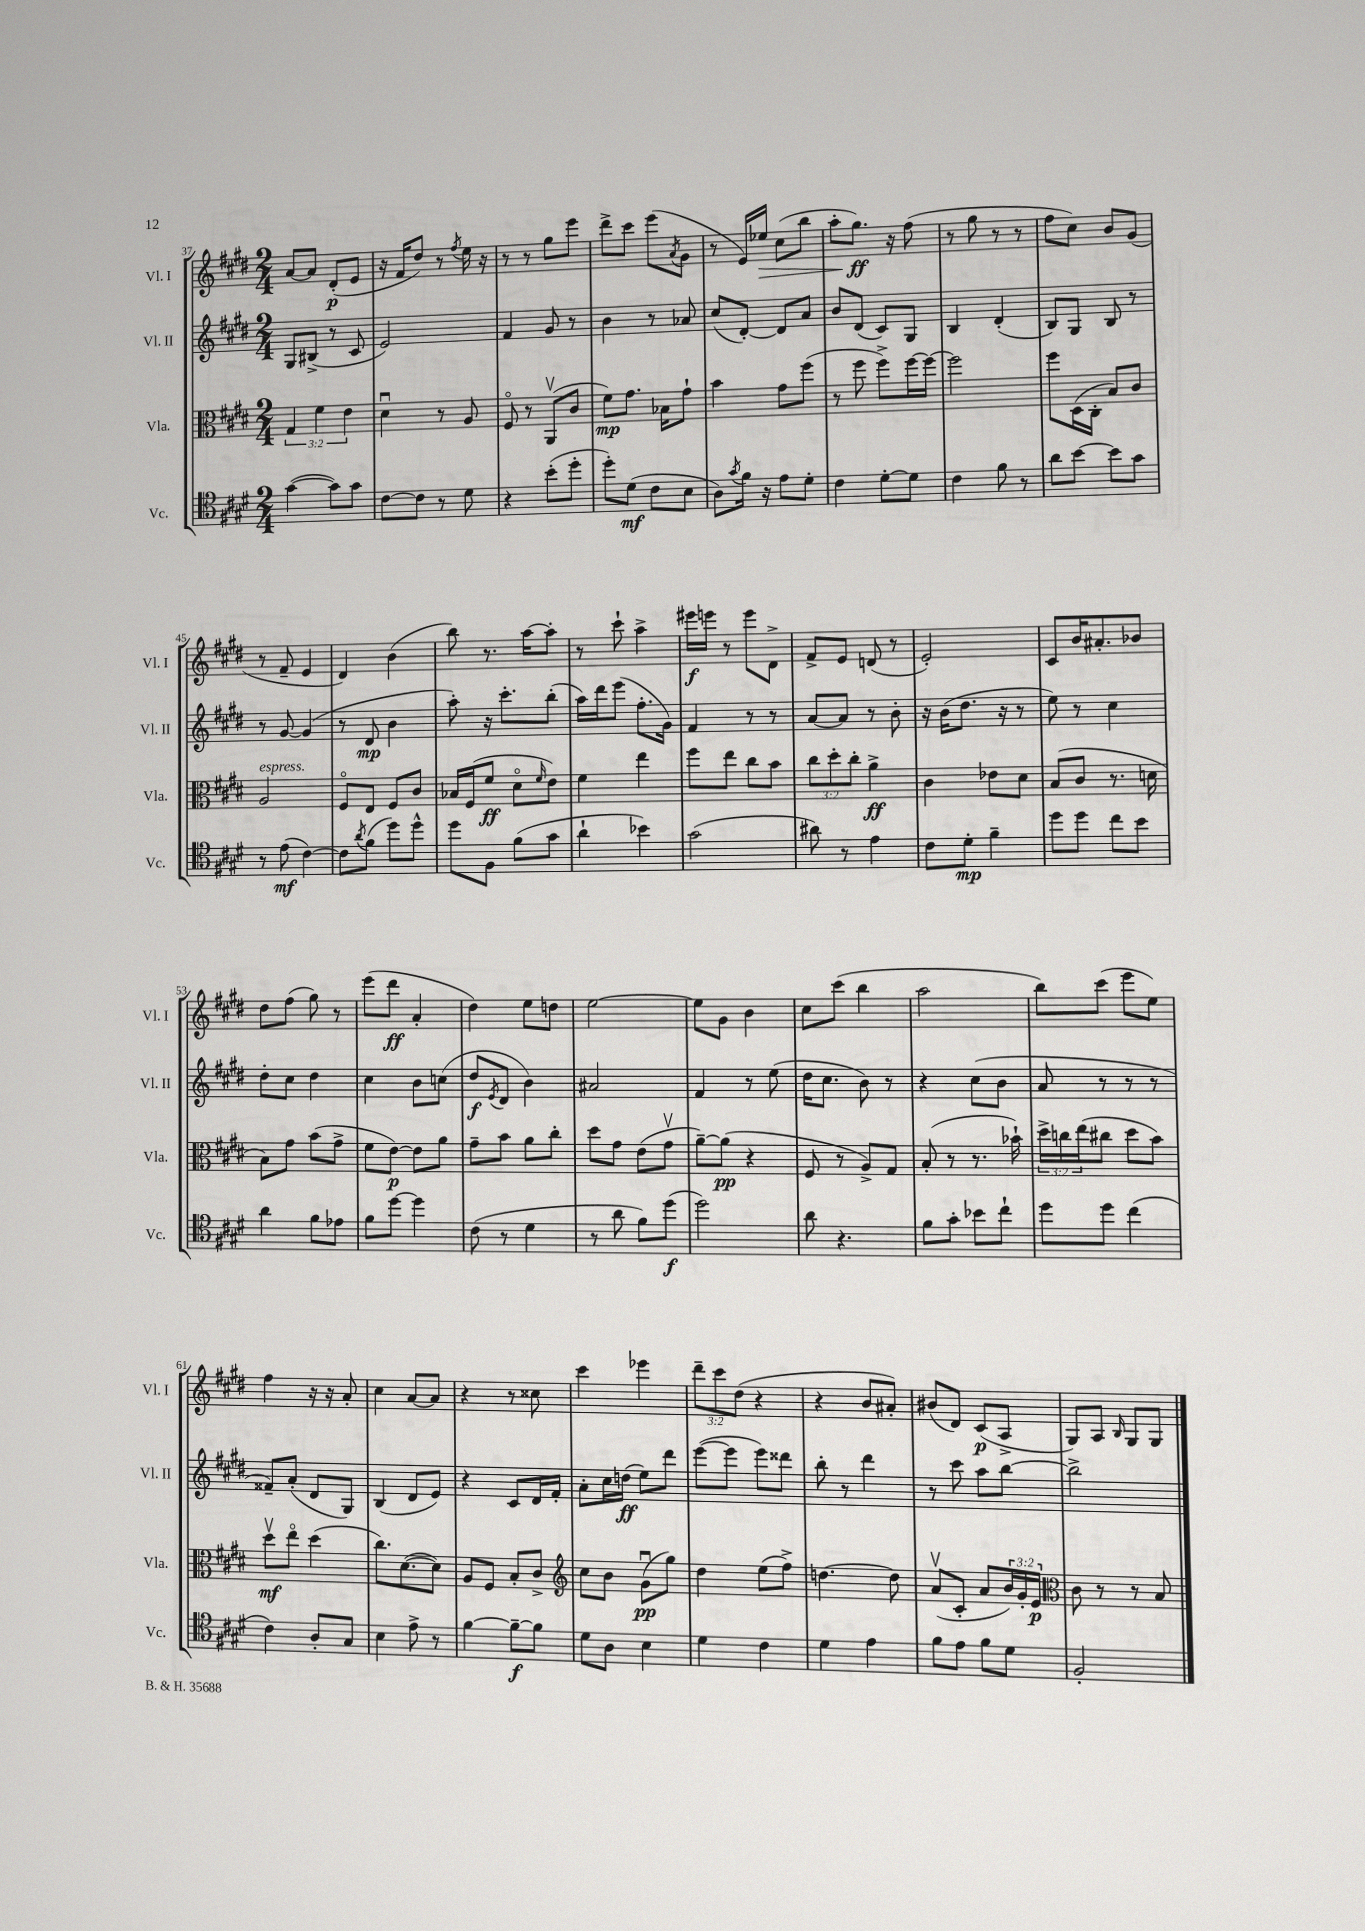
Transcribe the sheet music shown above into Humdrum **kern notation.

**kern	**kern	**kern	**kern
*staff4	*staff3	*staff2	*staff1
*clefC4	*clefC3	*clefG2	*clefG2
*k[f#c#g#d#]	*k[f#c#g#d#]	*k[f#c#g#d#]	*k[f#c#g#d#]
*M2/4	*M2/4	*M2/4	*M2/4
([4g#	6G#	8G#	[8a
.	.	(8B#^	8a]
.	6f#	.	.
8g#])	.	8r	(8d#'
.	6e	.	.
8g#	.	8c#	8e
=	=	=	=
[8c#	4d#u	2e)	16r
.	.	.	16f#
8c#]	.	.	8dd#)
8r	8r	.	8r
.	.	.	8qff#
8d#	8A	.	16ee
.	.	.	16r
=	=	=	=
4r	8F#o	4f#	8r
.	8r	.	8r
(8b'	(8AAv	8g#	8gg#
8dd#'	8c#	8r	8eee
=	=	=	=
8dd#')	8f#)	4b	8ddd#^
(8d#	8.g#	.	8ccc#
8c#	.	8r	(8eee
.	16B-	.	.
.	.	.	8qa
8B	8g#`	8a-	8g#
=	=	=	=
8A)	4b	(8cc#	8r
8qg#	.	.	.
16f#	.	[8d#')	16e)
16r	.	.	16ee-
8e	8g#	8d#]	(8cc#
8d#'	(8ff#	8a	8bb
=	=	=	=
4c#	8r	8b	8aa'
.	8ff#	(8d#	8.gg#)
[8d#'	8ff#^)	8c#)	.
.	.	.	16r
8d#]	[16ff#	8G#	(8ff#
.	16ff#_	.	.
=	=	=	=
4c#	2ff#]	4B	8r
.	.	.	8gg#
8f#	.	(4d#'	8r
8r	.	.	8r
=	=	=	=
8a	8ff#	8B)	8ff#
[8b	(16D#	8G#	8cc#)
.	16C#'	.	.
8b]	8B)	8B	8b
8g#	8c#	8r	(8g#
=	=	=	=
8r	2A	8r	8r
(8e	.	[8g#	8f#~
[4c#)	.	(4g#]	4e
=	=	=	=
8c#]	8F#o	8r	4d#)
8qa	.	.	.
(8f#	8E	8d#	.
8dd#)	8F#	4b	(4b
8dd#^^	8c#	.	.
=	=	=	=
8dd#	16B-	8aa')	8bb)
.	(16F#	.	.
8F#	8f#	16r	8.r
.	.	8.ccc#'	.
(8f#	8d#o	.	.
.	.	.	[16aa
.	16qqf#	.	.
8g#	8e)	(8bb'	8aa']
=	=	=	=
4a`	4f#	16aa)	8r
.	.	16ddd#	.
.	.	(8eee	8ccc#`
4b-)	4ee	8.ff#'	4aa^
.	.	16g#)	.
=	=	=	=
(2g#	8ff#	4f#	16eee#
.	.	.	16eee
.	8ee	.	8r
.	8cc#	8r	8eee
.	8b	8r	8d#^
=	=	=	=
8a#)	12cc#	[8a	8f#^
.	12dd#'	.	.
8r	.	8a]	8e
.	12cc#'	.	.
4e	4a^	8r	(8d
.	.	8b'	8r
=	=	=	=
8c#	4c#	16r	2e')
.	.	(16b	.
8d#'	.	8.dd#	.
4f#~	8e-	.	.
.	.	16r	.
.	8d#	8r	.
=	=	=	=
8dd#	(8B	8ee)	8c#
8dd#	8c#	8r	16b
.	.	.	8.a#'
8cc#	8.r	4cc#	.
8b	.	.	8b-
.	16d	.	.
=	=	=	=
4a	8B)	8dd#'	8dd#
.	8g#	8cc#	(8ff#
8f#	(8b	4dd#	8gg#)
8e-	8g#^	.	8r
=	=	=	=
8f#	8f#	4cc#	(8eee
[8dd#	[8e)	.	8ddd#
4dd#]	8e]	8b	4a'
.	8a	(8cc	.
=	=	=	=
(8c#	8g#~	8dd#	4dd#)
.	.	8qe	.
8r	8b	8d#	.
4d#	8a	4b)	8ee
.	8cc#'	.	8dd
=	=	=	=
8r	8dd#	2a#	[2ee
8a	8g#	.	.
8f#)	(8e	.	.
(8dd#	8g#v	.	.
=	=	=	=
2dd#)	[8a~)	4f#	8ee]
.	(8a]	.	8g#
.	4r	8r	4b
.	.	(8ee	.
=	=	=	=
8a	8F#	16dd#	8cc#
.	.	8.cc#	.
4.r	8r	.	(8ccc#
.	8A^)	8b)	4bb
.	8G#	8r	.
=	=	=	=
8f#	(8B'	4r	2aa
8g#'	8r	.	.
8b-	8.r	(8cc#	.
8cc#`	.	8b	.
.	16b-`)	.	.
=	=	=	=
8dd#	24dd#^	8a	8bb)
.	24cc	.	.
.	(24ee	.	.
8dd#	8cc#	8r	(8ccc#
(4cc#	8dd#	8r	8eee
.	8b)	8r	8ee)
=	=	=	=
4c#)	8dd#v	8f##~)	4ff#
.	8eeo	(8a'	.
8A'	(4dd#	8d#	16r
.	.	.	16r
8G#	.	8G#)	8a'
=	=	=	=
4B	8.cc#)	(4B	4cc#
.	([8.d#	.	.
8e^	.	8d#	[8a
8r	8d#])	8e)	8a]
=	=	=	=
[4f#	8A	4r	4r
.	8F#	.	.
8f#~_	8B'	8c#	8r
8f#]	8c#^	16d#	8cc##
.	.	16f#'	.
=	=	=	=
*	*clefG2	*	*
8d#	8cc#	8a'	4ccc#
8A	8b	16cc#	.
.	.	(16dd	.
4B	(8g#u	8ee)	4eee-
.	8gg#)	8ddd#	.
=	=	=	=
4d#	4dd#	([8eee	12ddd#~
.	.	.	12ccc#
.	.	8eee]	.
.	.	.	(12dd#
4c#	(8ee	8eee)	4r
.	8ff#^)	8ddd##	.
=	=	=	=
4d#	[4.dd	8bb'	4r
.	.	8r	.
4e	.	4ddd#	8b
.	8dd]	.	8a#')
=	=	=	=
8f#	(8av	8r	(8b#
8e	8c#'	8ccc#	8d#)
8f#	8a	8aa	(8c#
8d#	24b)	[8bb	8A^
.	24g#'	.	.
.	24e	.	.
=	=	=	=
*	*clefC3	*	*
2F#'	8c#	2bb^]	8G#)
.	8r	.	8A
.	.	.	16qqB
.	8r	.	8G#
.	8B	.	8G#
==	==	==	==
*-	*-	*-	*-
